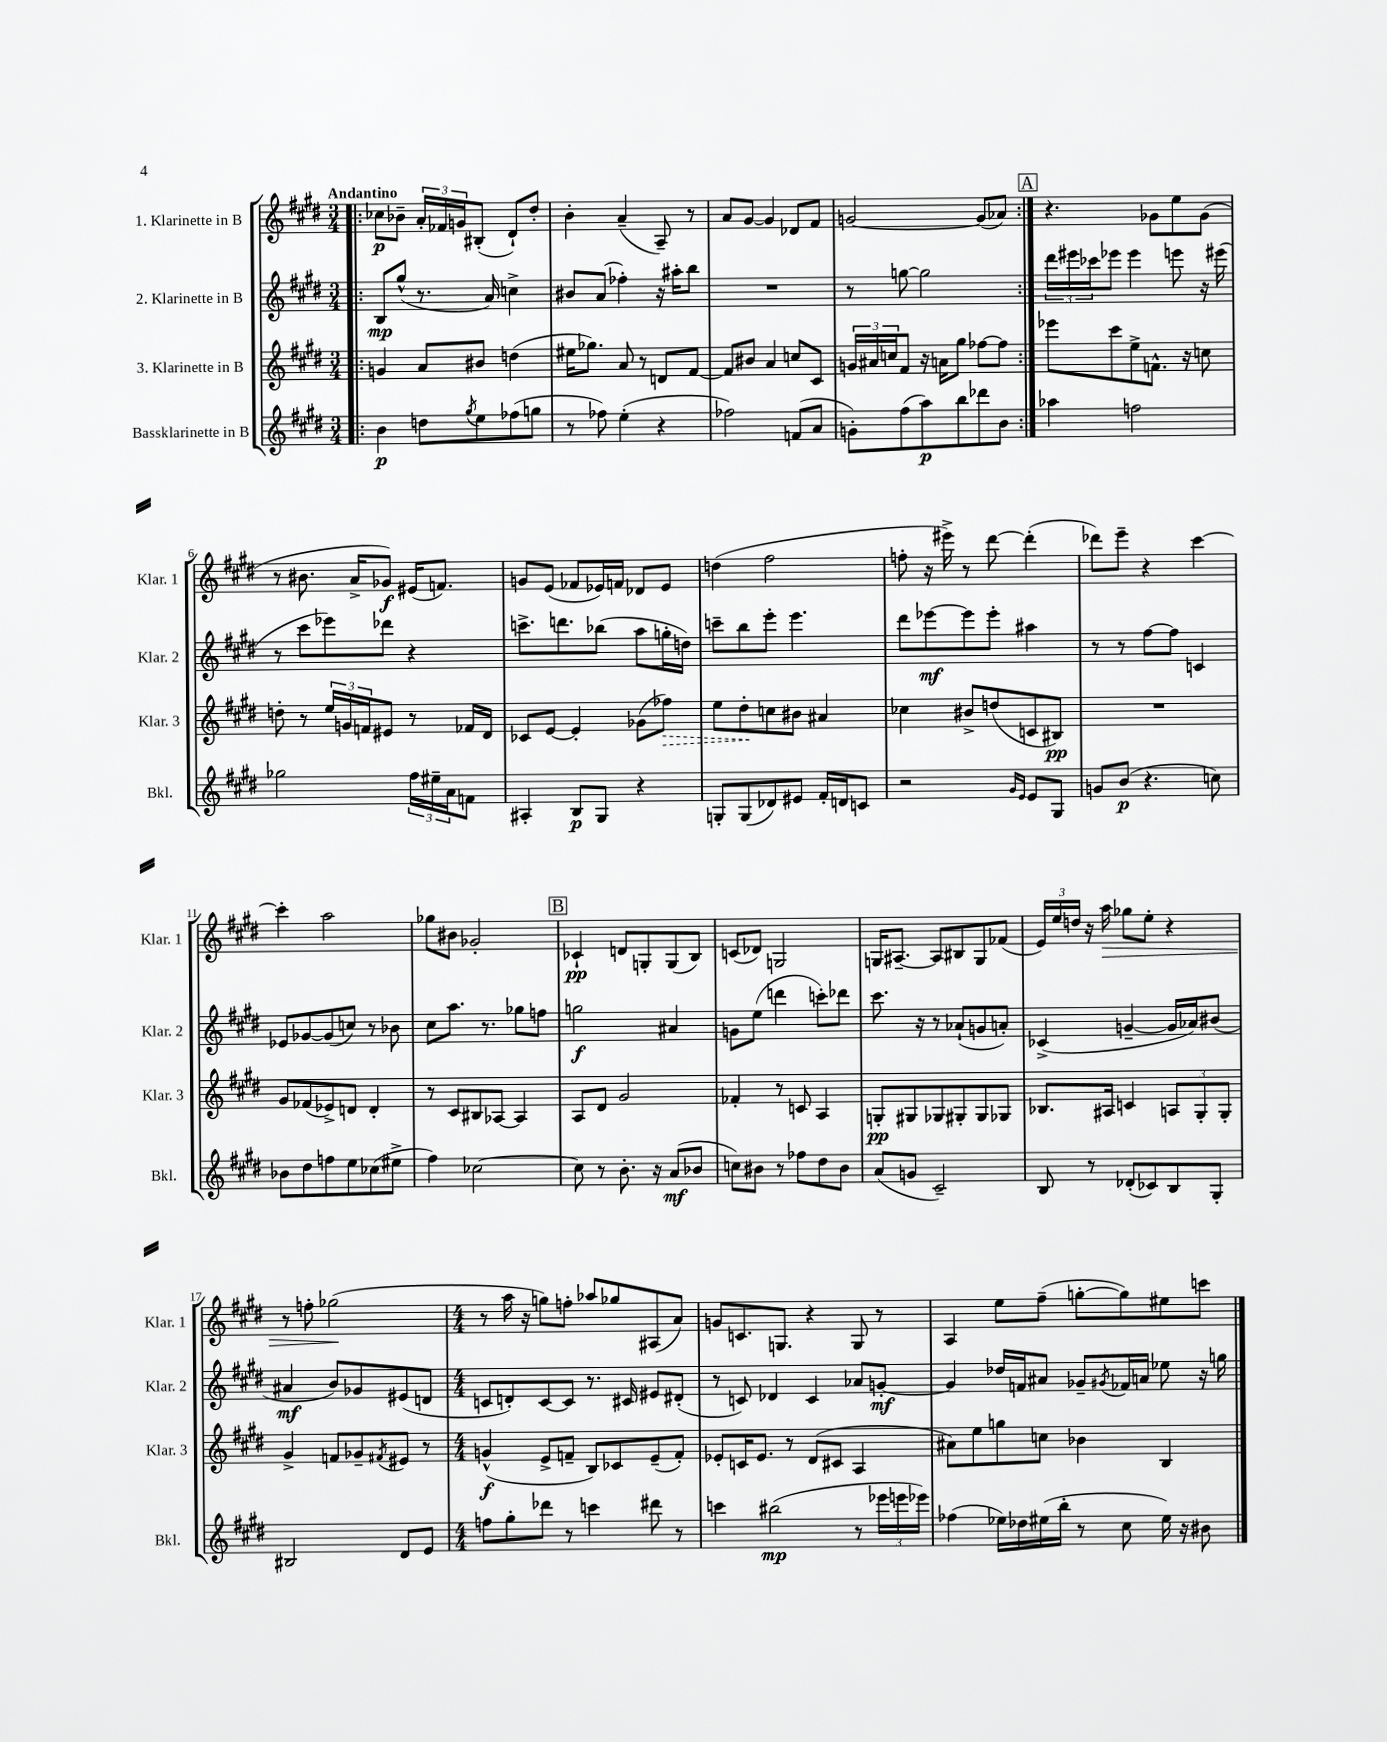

**kern	**kern	**kern	**kern
*staff4	*staff3	*staff2	*staff1
*clefG2	*clefG2	*clefG2	*clefG2
*k[f#c#g#d#]	*k[f#c#g#d#]	*k[f#c#g#d#]	*k[f#c#g#d#]
*M3/4	*M3/4	*M3/4	*M3/4
=!|:	=!|:	=!|:	=!|:
4b	4g	8B	8cc-
.	.	(8gg#^^	8b-~
8dd	8a	8.r	24a'
.	.	.	24f-
.	.	.	24g
8qgg#	.	.	.
8ee	8b#	.	(8B#'
.	.	16a)	.
(8ff-	(4dd	4cc^	8d#`)
8gg	.	.	8dd#'
=	=	=	=
8r	16ee#	8b#	4b'
.	8.gg-)	.	.
8ff-)	.	(8a	.
(4ee'	8a	4ff-')	(4a~
.	8r	.	.
4r	8d	16r	8A~)
.	.	16aa#'	.
.	[8f#	8bb	8r
=	=	=	=
2ff-)	8f#]	2.r	8a
.	8b#	.	[8g#
.	4a	.	4g#]
(8f	8cc	.	8d-
8a	8c#	.	8f#
=	=	=	=
8g')	24g	8r	[2g
.	24a#	.	.
.	24cc	.	.
(8ff#	8f#	[8gg	.
8aa)	16r	2gg]	.
.	16a	.	.
8bb	8gg#	.	.
8ddd-	[8ff-	.	(8g]
8b	8ff-]	.	8a-)
=:|!	=:|!	=:|!	=:|!
4aa-	8eee-	24ddd#	4.r
.	.	24eee#	.
.	.	24ccc-	.
.	8ccc#	8eee-	.
2ff	8ee^	4eee-	.
.	8.f^^	.	8g-
.	.	8eee	8ee
.	16r	.	.
.	8cc	16r	(8g-
.	.	(16eee#	.
=	=	=	=
2gg-	8dd'	8r	8r
.	8r	8ccc#	8.b#
.	24ee	8eee-)	.
.	24g	.	.
.	.	.	16a^
.	24f	.	.
.	8e#	8ddd-	8g-)
24ff#	8r	4r	(16e#
24ee#~	.	.	.
.	.	.	8.f)
24a	.	.	.
8f	16f-	.	.
.	16d#	.	.
=	=	=	=
4A#'	8c-	8.ccc^	8g
.	[8e	.	(8e
.	.	8.ddd	.
8B	4e']	.	8f-
8G#	.	(8bb-	16e-)
.	.	.	16f
4r	(8g-	8aa	8d-
.	8ff-)	16gg'	8e-
.	.	16dd)	.
=	=	=	=
8G'	8ee	8ccc~	(4dd
(8G	8dd#'	8bb	.
8d-)	8cc	8eee'	2ff#
8e#	8b#	4.eee	.
16f#'	4a#	.	.
16d	.	.	.
8c	.	.	.
=	=	=	=
2r	4cc-	8ddd#	8ff'
.	.	[8eee-	16r
.	.	.	16eee#^)
.	8b#^	8eee-]	8r
.	(8dd	8eee-'	[8ddd#
16qqg#	.	.	.
16qqe	.	.	.
8e	8c	4aa#	(4ddd#']
8G#	8B#)	.	.
=	=	=	=
8g	2.r	8r	8ddd-)
(8b	.	8r	8eee~
4.r	.	[8ff#	4r
.	.	8ff#]	.
.	.	4c	[4ccc#
8cc)	.	.	.
=	=	=	=
8b-	8g#	8e-	4ccc#']
8dd#	(8f-	[8g-	.
8ff	8e-^)	(8g-]	2aa
8ee	8d	8cc)	.
(8cc-	4d'	8r	.
8ee#^	.	8b-	.
=	=	=	=
4ff#)	8r	8cc#	8gg-
.	8c#	8.aa	8b#
[2cc-	8B#	.	2g-'
.	.	8.r	.
.	[8A-	.	.
.	4A-]	8gg-	.
.	.	8ff	.
=	=	=	=
8cc-]	8A	2gg	4c-`
8r	8d#	.	.
8.b'	2g#	.	8d
.	.	.	8G'
16r	.	.	.
(8a	.	4a#	(8G
8b-	.	.	8B)
=	=	=	=
8cc)	4f-'	8g	(8c
8b#	.	(8ee	8d-)
8r	8r	4ddd	2G
8ff-	8c	.	.
8dd#	4A	8ccc')	.
8b#	.	8ddd-	.
=	=	=	=
(8a	8G'	8.ccc#	16G
.	.	.	[8.A#~
8g	8G#	.	.
.	.	16r	.
2c#~)	8G-	8r	8A#]
.	8G#'	(8a-`	8B#
.	8G#	8g	8G
.	8G-	8a')	(8f-
=	=	=	=
8B	8.B-	(4c-^	24e)
.	.	.	24ee
.	.	.	24dd
8r	.	.	16r
.	16A#	.	16aa
(8d-'	4c	[4g~	8gg-
8c-)	.	.	8ee'
8B	12A	16g]	4r
.	.	16a-)	.
.	12G#'	.	.
8G#'	.	(8b#	.
.	12G#'	.	.
=	=	=	=
2B#	4g#^	4a#	8r
.	.	.	8ff'
.	8f	8b)	(2gg-
.	8g-~	8g-	.
.	8qf#	.	.
8d#	8e#	(8e#	.
8e	8r	8d	.
=	=	=	=
*M4/4	*M4/4	*M4/4	*M4/4
8ff	(4g^^	8c	8r
8gg#'	.	8d')	16aa
.	.	.	16r
8ddd-	8e^	[8c	8gg)
8r	8f~	8c]	8ff'
4ccc	8B)	8.r	8aa-
.	8c-	.	8gg-
.	.	16c#	.
8ddd#	(8e~	8e#	(8A#
8r	8f')	(8d#'	8a)
=	=	=	=
4ccc	8e-'	8r	8g
.	16c	8c)	8.c
.	8.e-	.	.
(2bb#	.	4d-	.
.	.	.	8.G
.	8r	.	.
.	(8d#	4c	4r
.	8c#	.	.
8r	4A	8a-	8G
24eee-	.	[8g'	8r
24eee	.	.	.
24eee-)	.	.	.
=	=	=	=
(4ff-	8a#)	4g]	4A
.	8ee	.	.
16ee-)	8gg	16dd-	8ee
16dd-	.	16f	.
(16ee#	8cc	8a#	(8ff#~
16bb'	.	.	.
8r	4b-	8g-~	[8gg'
.	.	8qg#	.
8cc#	.	16f-	8gg])
.	.	16a	.
16ee#)	4B	8ee-	8ee#
16r	.	.	.
8b#	.	16r	8ccc
.	.	16gg	.
==	==	==	==
*-	*-	*-	*-
